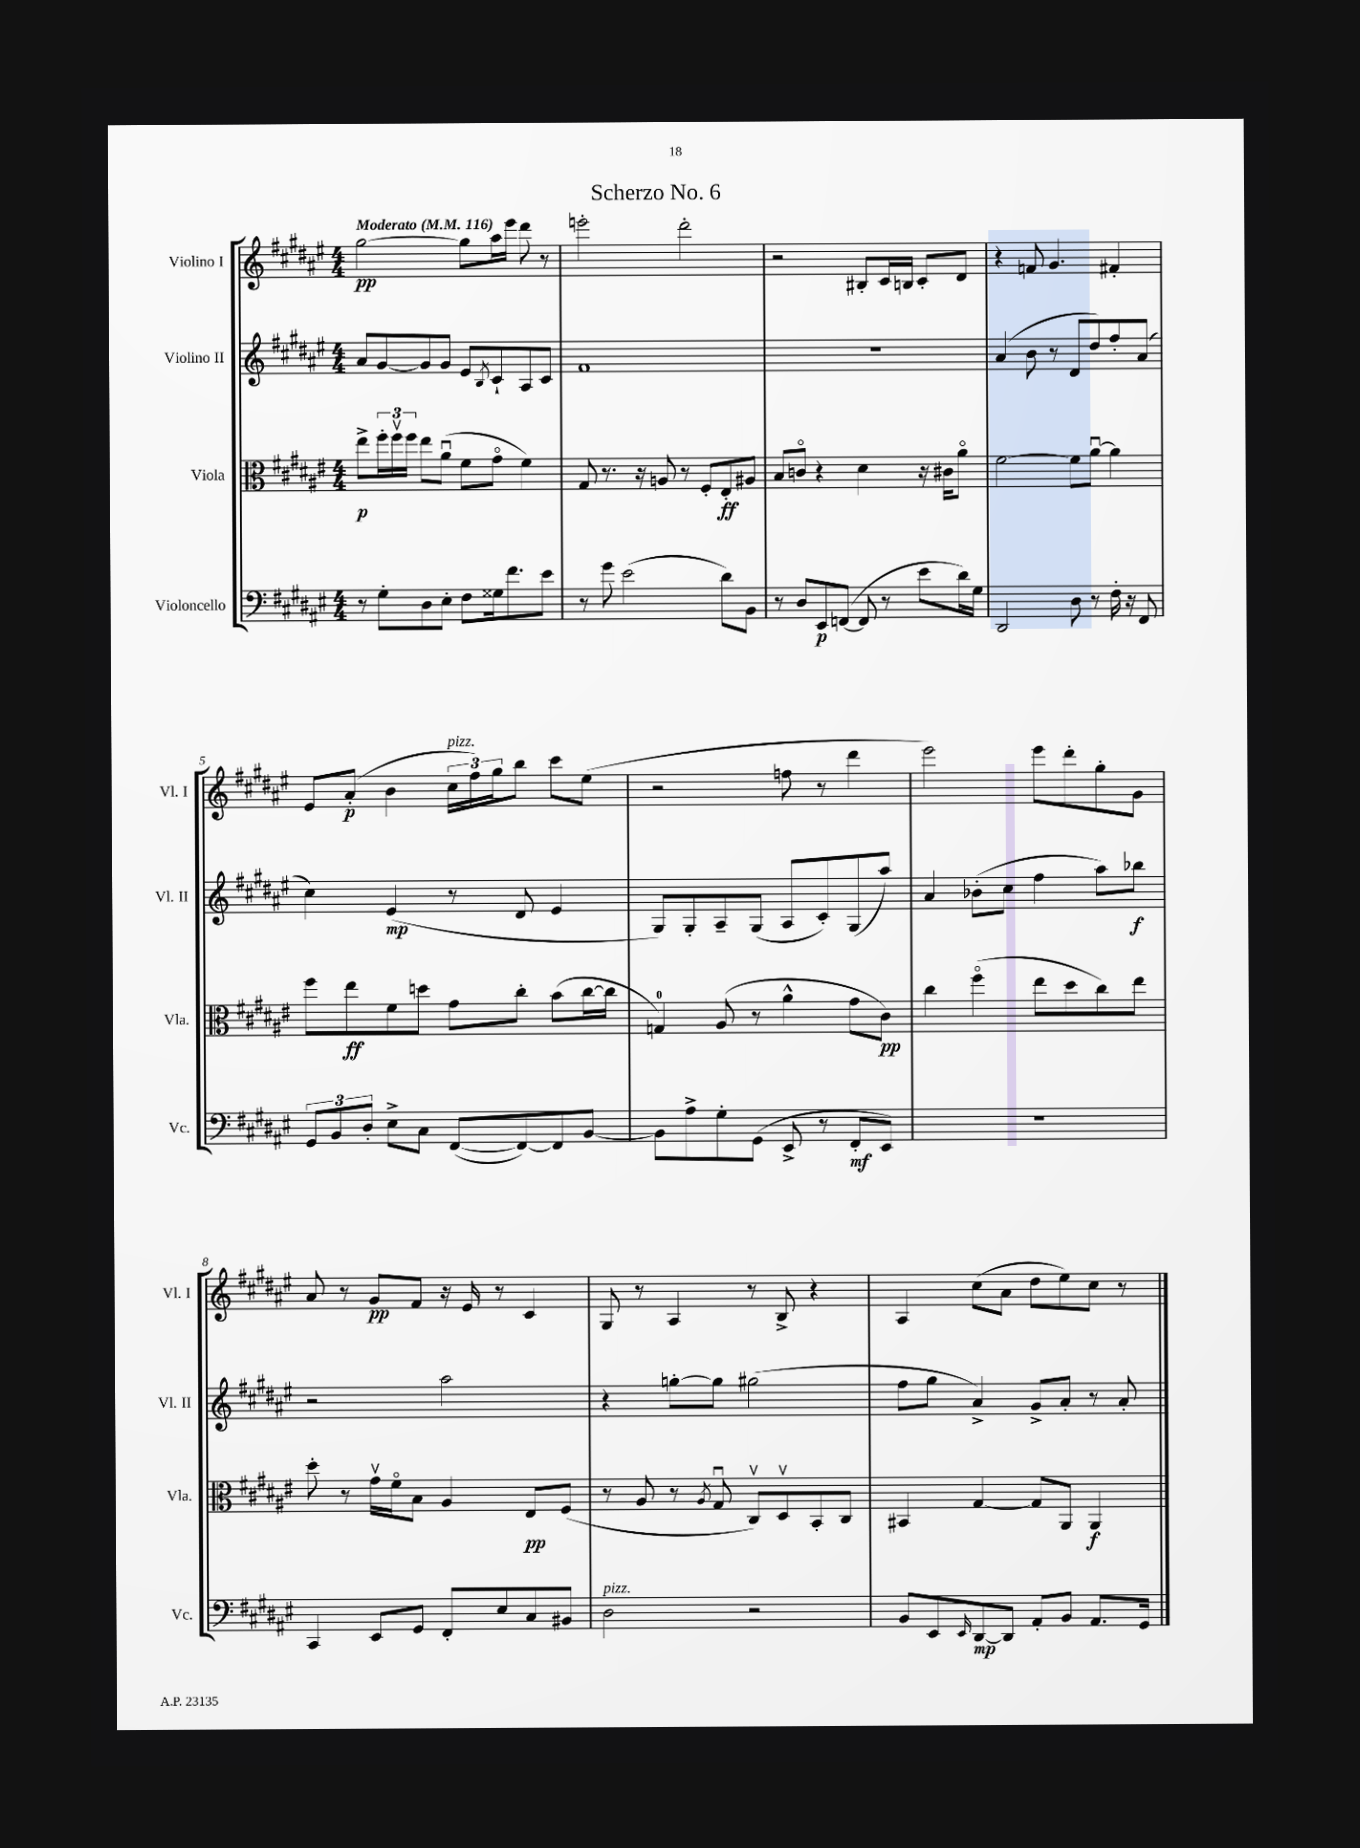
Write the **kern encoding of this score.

**kern	**kern	**kern	**kern
*staff4	*staff3	*staff2	*staff1
*clefF4	*clefC3	*clefG2	*clefG2
*k[f#c#g#d#a#e#]	*k[f#c#g#d#a#e#]	*k[f#c#g#d#a#e#]	*k[f#c#g#d#a#e#]
*M4/4	*M4/4	*M4/4	*M4/4
*MM116	*MM116	*MM116	*MM116
8r	8ee#^\L	8a#/L	[2gg#\
8G#'\L	24ff#'\L	[8g#/	.
.	24ff#v\	.	.
.	24ff#\JJ	.	.
8D#\	8ee#\L	8g#/]	.
8E#'\J	(8a#u\J	8g#/J	.
8F#\L	8f#\L	8e#/L	8gg#\]L
.	.	8qB/	.
16G##\k	8g#o\J	8c#`/	16aa#\L
8.f#\	.	.	16eee#\JJ
.	4f#\)	8A#/	8ddd#\
8e#\J	.	8c#/J	8r
=	=	=	=
8r	8G#/	1f#	2eee'\
8g#\	8.r	.	.
(2e#\	.	.	.
.	16r	.	.
.	8A/	.	.
.	8r	.	2ddd#'\
.	8F#'/L	.	.
8d#\L)	8E#'/	.	.
8BB\J	8A#/J	.	.
=	=	=	=
8r	8B/L	1r	2r
8D#/L	8co/J	.	.
8EE#/	4r	.	.
([8FF/J	.	.	.
8FF/]	4d#\	.	8B#'/L
8r	.	.	16c#/L
.	.	.	16B/JJ
8e#\L	16r	.	8c#'/L
.	16c#\LK	.	.
16d#\L)	8a#o\J	.	8d#/J
16G#\JJ	.	.	.
=	=	=	=
2DD#/	[2f#\	(4a#/	4r
.	.	8b\	8f/
.	.	8r	4.g#/
8D#\	8f#\]L	8d#/L	.
8r	[8a#u\J	8dd#/)	.
16F#'\	4a#\]	8ff#'/	4f#'/
16r	.	.	.
8FF#/	.	(8a#/J	.
=	=	=	=
12GG#/L	8ff#\L	4cc#\)	8e#/L
12BB/	.	.	.
.	8ee#\	.	(8a#'/J
12D#'/J	.	.	.
8E#^\L	8f#\	(4e#/	4b\
8C#\J	8dd\J	.	.
([8FF#/L	8g#\L	8r	24cc#\LL
.	.	.	24ff#\)
.	.	.	24gg#\J
8FF#/_)	8cc#'\J	8d#/	8bb\J
8FF#/]	(8b\L	4e#/	8ccc#\L
[8BB/J	[16cc#\L	.	(8ee#\J
.	16cc#\]JJ	.	.
=	=	=	=
8BB\]L	4G/)	8G#/L)	2r
8A#^\	.	8G#'/	.
8G#'\	(8A#/	8A#~/	.
(8GG#\J	8r	(8G#/J	.
8EE#^/	4a#^^\	8A#/L	8ff\
8r	.	8c#'/)	8r
8FF#'/L	8g#\L	(8G#/	4ddd#\
8EE#/J)	8c#\J)	8aa#/J)	.
=	=	=	=
1r	4cc#\	4a#/	2eee#\)
.	(4ff#o\	(8b-'\L	.
.	.	8cc#\J	.
.	8ee#\L	4ff#\	8eee#\L
.	8dd#\	.	8ddd#'\
.	8cc#\)	8aa#\L)	8gg#'\
.	8ee#\J	8bb-\J	8g#\J
=	=	=	=
4CC#/	8dd#'\	2r	8a#/
.	8r	.	8r
8EE#/L	16g#v\LL	.	8g#/L
.	16f#o\J	.	.
8GG#/J	8B\J	.	8f#/J
8FF#'/L	4A#/	2aa#\	16r
.	.	.	16e#/
8E#/	.	.	8r
8C#/	8E#/L	.	4c#/
8BB#/J	(8F#/J	.	.
=	=	=	=
2D#\	8r	4r	8G#/
.	8A#/	.	8r
.	8r	[8gg'\L	4A#/
.	8qA#/	.	.
.	8G#u/	8gg\]J	.
2r	8C#v/L)	(2gg#\	8r
.	8D#v/	.	8B^/
.	8BB'/	.	4r
.	8C#/J	.	.
=	=	=	=
8BB/L	4BB#/	8ff#\L	4A#/
8EE#/	.	8gg#\J	.
16qqEE#/	.	.	.
[8DD#/	[4G#/	4a#^/)	(8cc#\L
8DD#/]J	.	.	8a#\J
8AA#'/L	8G#/]L	8g#^/L	8dd#\L
8BB/J	8AA#/J	8a#'/J	8ee#\)
8.AA#/L	4AA#/	8r	8cc#\J
.	.	8a#'/	8r
16GG#/Jk	.	.	.
==	==	==	==
*-	*-	*-	*-
